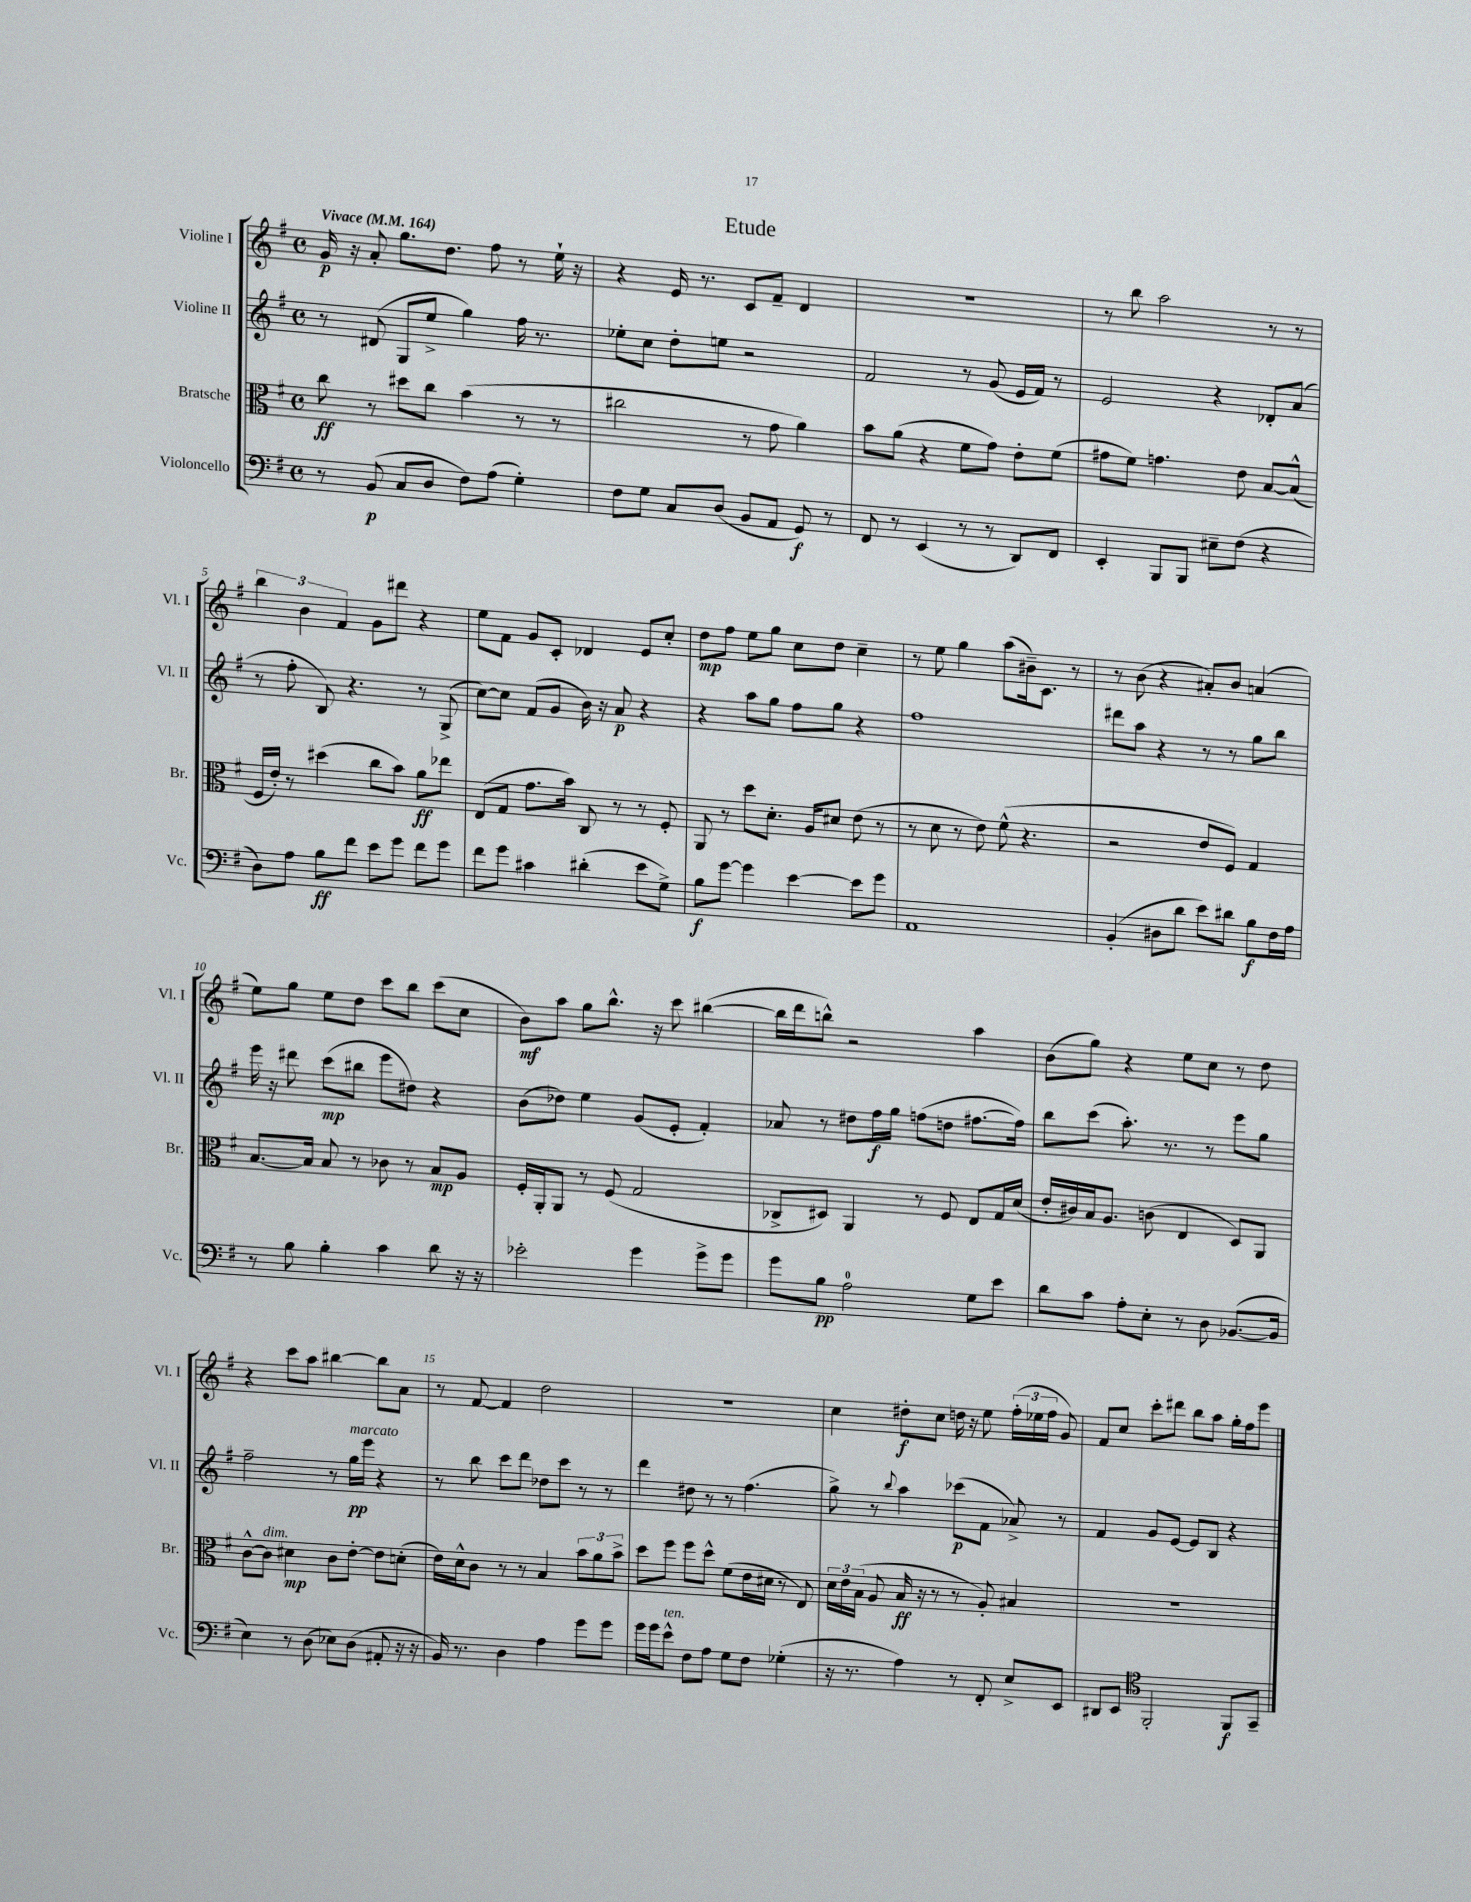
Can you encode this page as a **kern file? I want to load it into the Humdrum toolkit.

**kern	**kern	**kern	**kern
*staff4	*staff3	*staff2	*staff1
*clefF4	*clefC3	*clefG2	*clefG2
*k[f#]	*k[f#]	*k[f#]	*k[f#]
*M4/4	*M4/4	*M4/4	*M4/4
*met(c)	*met(c)	*met(c)	*met(c)
*MM164	*MM164	*MM164	*MM164
8r	8cc	8r	16g
.	.	.	16r
(8BB	8r	(8d#	8a'
8C	8dd#	8G	8.gg
8D	8cc	8ee^	.
.	.	.	8.dd
8F#)	(4b	4gg)	.
(8A	.	.	8ff#
4G')	8r	16ff#	8r
.	.	8.r	.
.	8r	.	16ee`
.	.	.	16r
=	=	=	=
8F#	2cc#	8ee-'	4r
8G	.	8cc	.
8C	.	8dd'	16e
.	.	.	8.r
(8D	.	8ee	.
8BB	8r	2r	8c
8AA	8g	.	8f#~
8GG)	4a)	.	4d
8r	.	.	.
=	=	=	=
8FF#	8b	2f#	1r
8r	(8a	.	.
(4EE	4r	.	.
8r	8f#	8r	.
8r	8g)	(8g	.
8DD)	8e'	16e	.
.	.	16f#)	.
8FF#	(8f#	8r	.
=	=	=	=
4EE'	8g#	2e	8r
.	8f#)	.	8bb
8BBB	4.g	.	2aa
8BBB	.	.	.
8E#~	.	4r	.
(8F#	8e	.	.
4r	[8B	8d-'	8r
.	(8B^^]	(8a	8r
=	=	=	=
8D)	16F#	8r	6bb
.	16e')	.	.
8A	8r	8ff#'	.
.	.	.	6b
8B	(4dd#	8B)	.
.	.	.	6f#
8f#	.	4.r	.
8e	8cc	.	8g
8g	8b)	.	8ddd#
8f#	8a	8r	4r
8g	8ee-	(8G^	.
=	=	=	=
8f#	(8E	[8cc)	8ee
8g	8G	8cc]	8f#
4c#	8.g	(8f#	8g
.	.	8g	8c'
.	16b)	.	.
(4d#'	8C	16b)	4d-
.	.	16r	.
.	8r	8a	.
8e	8r	4r	8e
8G^)	8F#'	.	8cc'
=	=	=	=
8B	8AA	4r	8dd
[8g	8r	.	8ff#
4g]	8dd	8aa	8ee
.	8.d'	8gg	8gg
[4e	.	8ff#	8cc
.	16A	.	.
.	8d#	8gg	8dd
8e]	(8e	4r	4cc~
8g	8r	.	.
=	=	=	=
1AA	8r	1ff#	8r
.	8d	.	8ee
.	8r	.	4gg
.	8e)	.	.
.	(8f#^^	.	(8aa
.	4.r	.	16b#~)
.	.	.	8.c
.	.	.	8r
=	=	=	=
(4BB'	2r	8ddd#	8r
.	.	8aa	(8b
8D#	.	4r	4r
8d	.	.	.
8e)	8e	8r	8a#')
8d#	8F#)	8r	8b
8B	4G	8gg	(4a
16F#	.	8bb	.
16A	.	.	.
=	=	=	=
8r	[8.B	16eee	8ee)
.	.	16r	.
8B	.	8ddd#	8gg
.	16B]	.	.
4B'	8B	(8ccc	8ee
.	8r	8bb#	8dd
4c	8c-	8eee	8ccc
.	8r	8dd#)	8bb
8d	8B	4r	(8ccc
16r	8A	.	8cc
16r	.	.	.
=	=	=	=
2e-'	16F#'	(8b	8b)
.	16AA'	.	.
.	8AA	8dd-)	8aa
.	8r	4ee	8gg
.	(8F#	.	8.bb^^
4g	2G	(8g	.
.	.	.	16r
.	.	8e'	8ccc
8g^	.	4f#')	([4bb#
8g	.	.	.
=	=	=	=
8g	8C-^	8a-	16bb#]
.	.	.	16ddd
8B	8D#)	8r	8bb^^)
2A	4AA	8dd#	2r
.	.	16ff#	.
.	.	16gg	.
.	8r	(8ff	.
.	8F#	8dd	.
8G	8E	[8.ff#	4aa
8e	16G	.	.
.	(16d	16ff#])	.
=	=	=	=
8d	16e'	8bb	(8b
.	16c#)	.	.
8c	16B	(8ccc	8gg)
.	8.A	.	.
8A'	.	8.aa')	4r
8E'	(8c	.	.
.	.	8.r	.
8r	4E	.	8ee
8D	.	8r	8cc
([8.BB-	8D)	8eee	8r
.	8AA	8gg	8dd
16BB-]	.	.	.
=	=	=	=
4E)	[8c^^	2ff#~	4r
.	8c]	.	.
8r	4d#	.	8ccc
(8D	.	.	8aa
8E-)	8c	8r	[4bb#
(8D	[8e'	16gg	.
.	.	16eee	.
8AA#'	8e]	4r	8bb#]
16r	(8d'	.	8a
16r	.	.	.
=	=	=	=
16BB)	16e)	8r	8r
8.r	16d^^	.	.
.	8c	8bb	[8f#
4D	8r	8ccc	4f#]
.	8r	8ddd	.
4A	4B	8dd-	2dd
.	.	8ccc	.
8g	12b	8r	.
.	12a	.	.
8g	.	8r	.
.	12b^	.	.
=	=	=	=
16g	8dd	4ddd	1r
16g	.	.	.
8e^^	8ff#	.	.
8F#	8ff#	8dd#	.
8A	8dd^^	8r	.
8G	(8f#	8r	.
8F#	16e	(4.ff#	.
.	16d#	.	.
(4G-'	8r	.	.
.	8E)	.	.
=	=	=	=
16r	24d	8gg^)	4cc
.	24e	.	.
8.r	.	.	.
.	(24B	.	.
.	8A	8r	.
.	.	8qqbb	.
4A)	16B	4aa	8dd#'
.	16r	.	.
.	8r	.	8cc
8r	8r	(8ccc-	16dd
.	.	.	16r
8FF#'	8A')	8f#	8ee
8E^	4B#	8a-^)	(24ff#'
.	.	.	24ee-
.	.	.	24ff#
8EE	.	8r	8g)
=	=	=	=
8DD#	1r	4f#	8f#
8EE	.	.	8cc
*clefC4	*	*	*
2FF#'	.	8g	8ccc'
.	.	[8e	8ddd#
.	.	8e]	8bb
.	.	8B	8aa
8FF#	.	4r	16gg'
.	.	.	16ff#
8GG~	.	.	8eee
==	==	==	==
*-	*-	*-	*-
